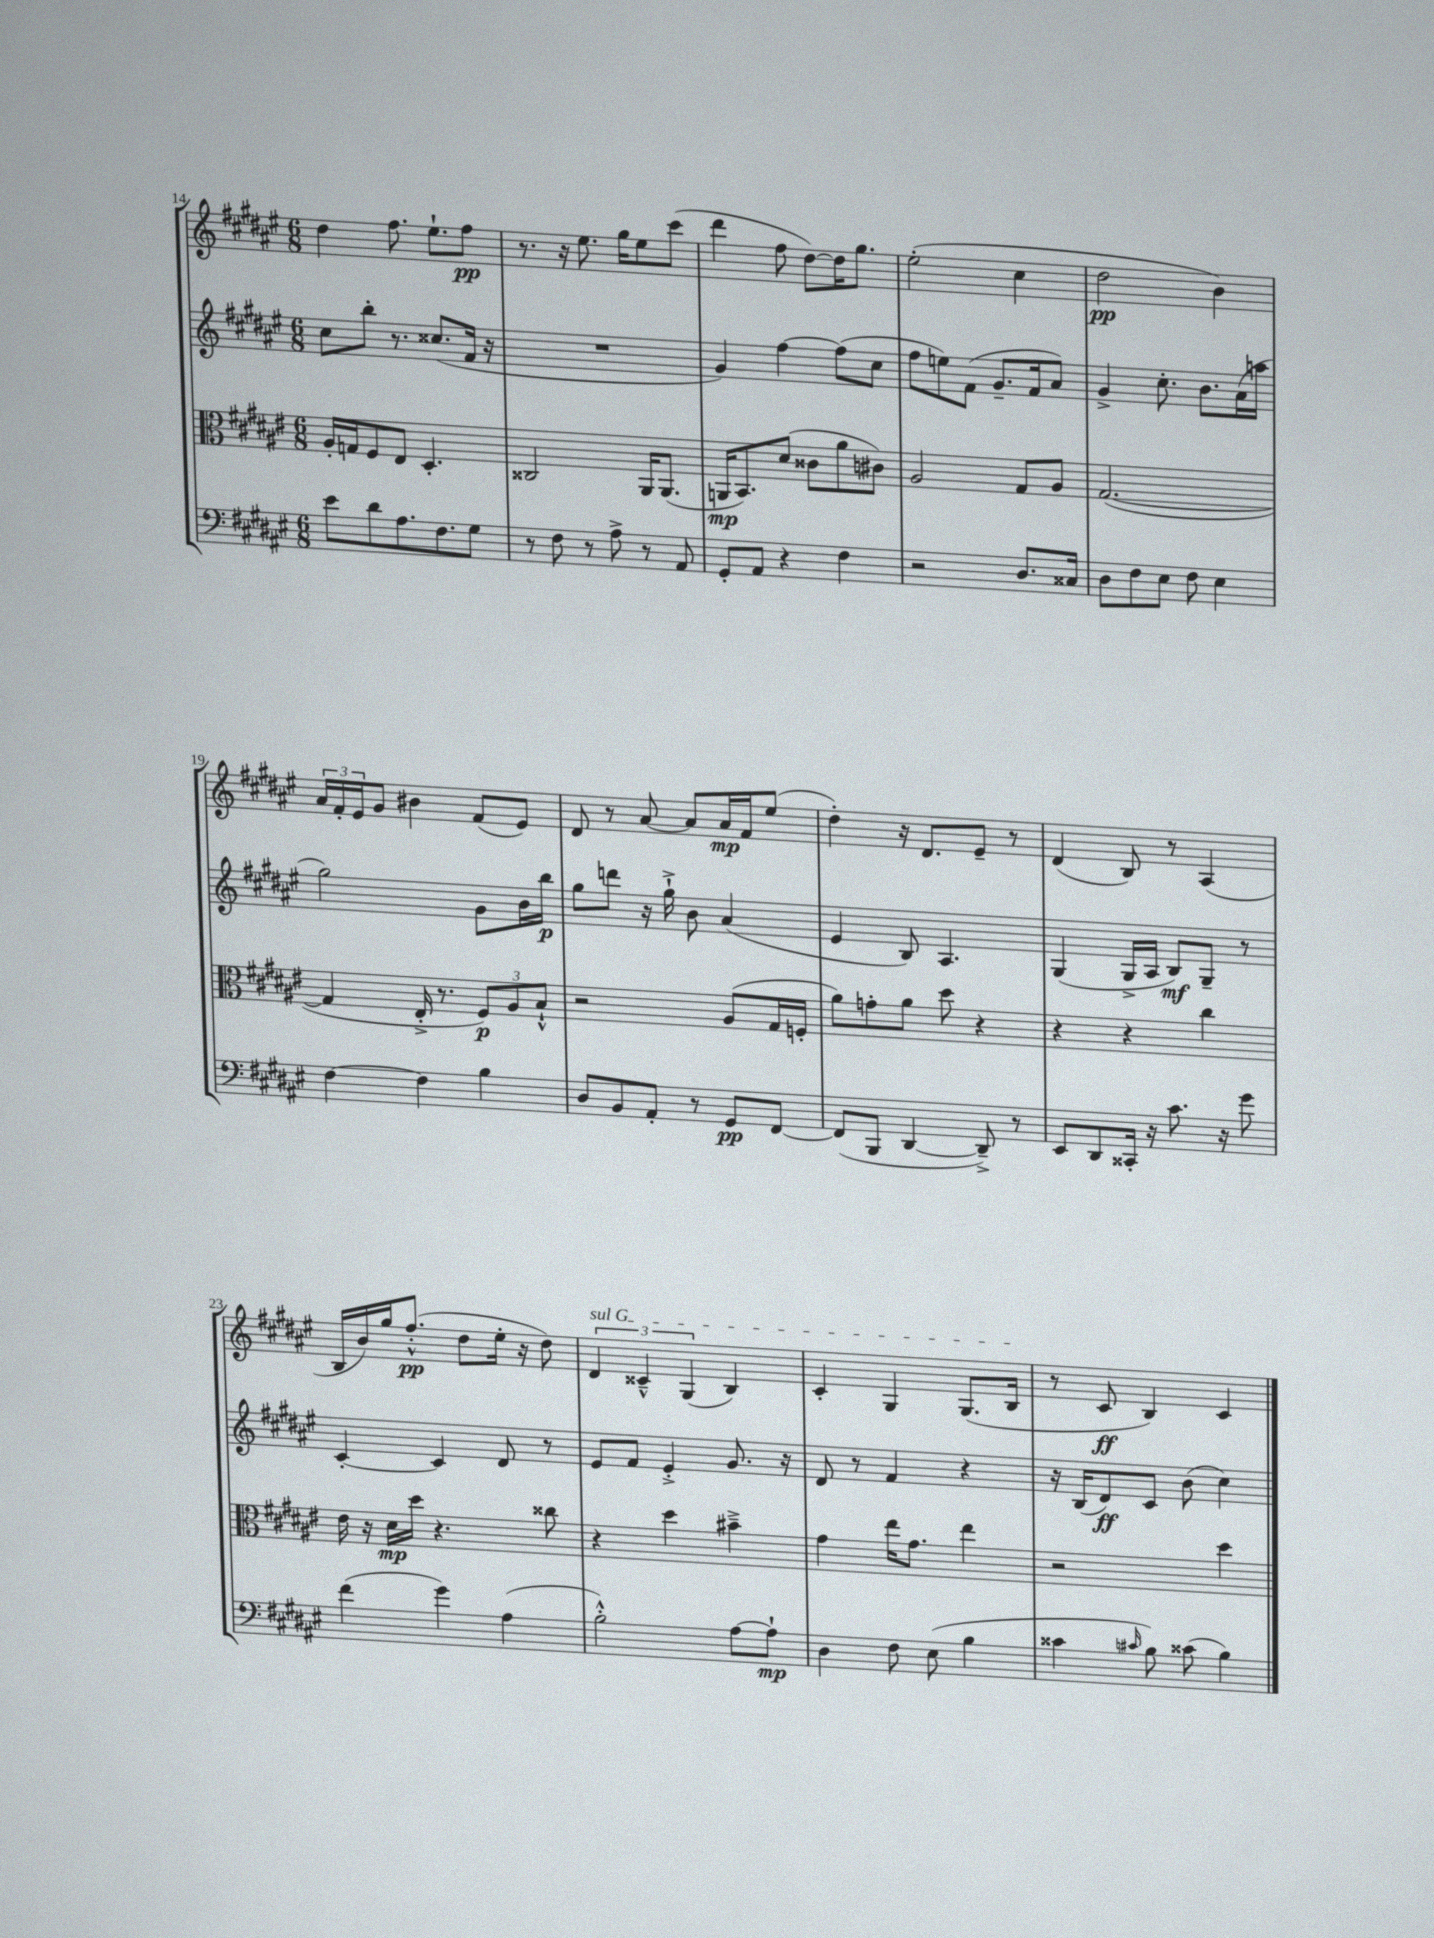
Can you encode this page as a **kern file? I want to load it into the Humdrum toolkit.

**kern	**kern	**kern	**kern
*staff4	*staff3	*staff2	*staff1
*clefF4	*clefC3	*clefG2	*clefG2
*k[f#c#g#d#a#e#]	*k[f#c#g#d#a#e#]	*k[f#c#g#d#a#e#]	*k[f#c#g#d#a#e#]
*M6/8	*M6/8	*M6/8	*M6/8
8e#	16A#'	8cc#	4dd#
.	16G	.	.
8d#	8F#	8bb'	.
8.A#	8E#	8.r	8.ff#
.	4.D#'	.	.
8.F#	.	(8.cc##	8.ee#`
8G#	.	16f#	8ff#
.	.	16r	.
=	=	=	=
8r	2C##	2.r	8.r
8F#	.	.	.
.	.	.	16r
8r	.	.	8.ee#
8A#^	.	.	.
.	.	.	16gg#
8r	16AA#	.	8ee#
.	(8.AA#	.	.
8AA#	.	.	(8ccc#
=	=	=	=
8GG#'	16AA	4g#)	4ddd#
.	8.BB)	.	.
8AA#	.	.	.
4r	(8d#	[4ff#	8ff#
.	8c##	.	[8dd#)
4F#	8a#	(8ff#]	16dd#]
.	.	.	8.gg#
.	8c#)	8cc#	.
=	=	=	=
2r	2A#	8ff#	(2ee#'
.	.	8ee)	.
.	.	(8f#	.
.	.	8.g#~	.
8.D#	8G#	.	4cc#
.	.	16f#	.
.	8A#	8a#)	.
16C##	.	.	.
=	=	=	=
8D#	([2.G#	4g#^	2dd#
8F#	.	.	.
8E#	.	8.cc#'	.
8F#	.	.	.
.	.	8.b	.
4E#	.	.	4b)
.	.	(16a#	.
.	.	16aa	.
=	=	=	=
[4F#	4G#]	2gg#)	24a#
.	.	.	24f#'
.	.	.	24e#
.	.	.	8g#
4F#]	16E#'^	.	4b#
.	8.r	.	.
4B	12F#)	8g#	(8f#
.	12A#	.	.
.	.	16b	8e#)
.	12B`^^	.	.
.	.	16bb	.
=	=	=	=
8D#	2r	8gg#	8d#
8BB	.	8ddd	8r
8AA#'	.	16r	[8a#
.	.	16gg#`^	.
8r	.	8b	8a#]
8GG#	(8A#	(4a#	16a#
.	.	.	16f#
[8FF#	16G#	.	(8ee#
.	16F'	.	.
=	=	=	=
(8FF#]	8a#)	4e#	4dd#')
8BBB	8g'	.	.
[4DD#	8a#	8B)	16r
.	.	.	8.d#
.	8dd#	4.A#	.
8DD#~^])	4r	.	8e#~
8r	.	.	8r
=	=	=	=
8EE#	4r	(4G#	(4d#
8DD#	.	.	.
16CC##'	4r	16G#^	8B)
16r	.	16A#	.
8.c#	.	8B)	8r
.	4cc#	8G#~	(4A#
16r	.	.	.
8g#	.	8r	.
=	=	=	=
(4f#	16e#	[4c#'	16B
.	16r	.	16b)
.	16d#	.	16gg#
.	16dd#	.	(8.ff#'^^
4g#)	4.r	4c#]	.
.	.	.	8dd#
(4A#	.	8d#	16ee#'
.	.	.	16r
.	8cc##	8r	8dd#)
=	=	=	=
2B'^^)	4r	8e#	6d#
.	.	8f#	.
.	.	.	6c##~^^
.	4dd#	4e#'^	.
.	.	.	(6G#
[8A#	4b#~^	8.g#	4B)
8A#`]	.	.	.
.	.	16r	.
=	=	=	=
4D#	4g#	8d#	4c#'
.	.	8r	.
8F#	16ee#	4f#	4G#
.	8.g#	.	.
(8E#	.	.	.
4B	4ee#	4r	(8.G#
.	.	.	16B
=	=	=	=
4c##	2r	16r	8r
.	.	(16B	.
.	.	8d#)	8c#
16qqc#	.	.	.
8B)	.	8c#	4B)
(8c##	.	(8b	.
4B)	4dd#	4cc#)	4c#
==	==	==	==
*-	*-	*-	*-
